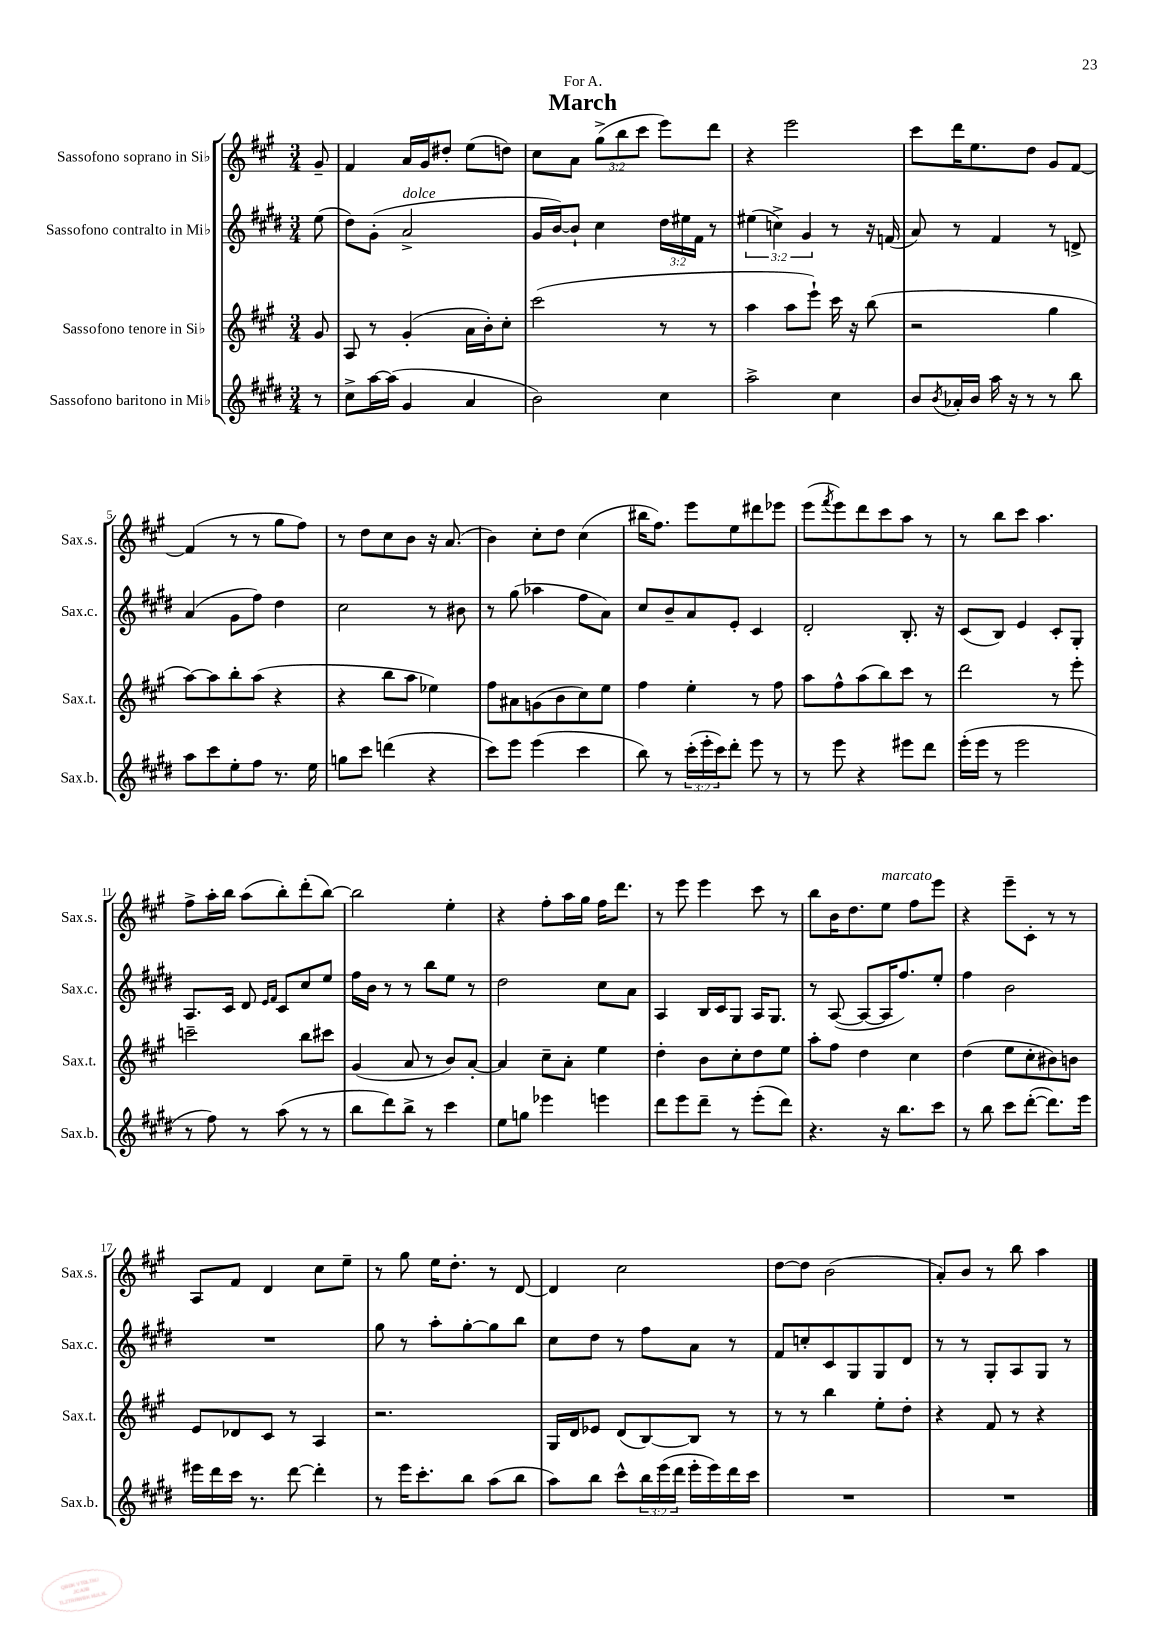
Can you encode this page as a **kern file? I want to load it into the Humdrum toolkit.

**kern	**kern	**kern	**kern
*part4	*part3	*part2	*part1
*staff4	*staff3	*staff2	*staff1
*I"Sassofono baritono in Mi♭	*I"Sassofono tenore in Si♭	*I"Sassofono contralto in Mi♭	*I"Sassofono soprano in Si♭
*I'Sax.b.	*I'Sax.t.	*I'Sax.c.	*I'Sax.s.
*clefG2	*clefG2	*clefG2	*clefG2
*k[f#c#g#d#]	*k[f#c#g#]	*k[f#c#g#d#]	*k[f#c#g#]
*M3/4	*M3/4	*M3/4	*M3/4
=	=	=	=
8r	8g#/	(8ee\	8g#~/
=1	=1	=1	=1
8cc#^\L	8A/	8dd#\L)	4f#/
[16aa\L	8r	(8g#'\J	.
(16aa\JJ]	.	.	.
!	!	!LO:TX:a:i:t=dolce	!
4g#/	(4g#'/	2a^/	16a/LL
.	.	.	16g#/J
.	.	.	8dd#X'/J
4a/	16a\LL	.	(8ee\L
.	16b'\J)	.	.
.	8cc#'\J	.	8ddn\J)
=2	=2	=2	=2
2b\)	(2ccc#\	16g#/LL	8cc#\L
.	.	[16b/J)	.
.	.	8b`/J]	8a\J
.	.	4cc#\	(12gg#^\L
.	.	.	12bb\
.	.	.	12ccc#\J
4cc#\	8r	24dd#\LL	8eee\L)
.	.	24ee#X\	.
.	.	24f#\JJ	.
.	8r	8r	8ddd\J
=3	=3	=3	=3
2aa^\	4aa\	(6ee#X\	4r
.	.	6ccn^\)	.
.	8aa\L	.	2eee\
.	.	6g#/	.
.	8eee`\J)	.	.
4cc#\	16ccc#\	8r	.
.	16r	.	.
.	(8bb\	16r	.
.	.	(16fn/	.
=4	=4	=4	=4
8b/L	2r	8a/)	8ccc#\L
8qb/	.	.	.
16a-X'/L	.	8r	16ddd\K
16b/JJ	.	.	8.ee\
16aa\	.	4f#/	.
16r	.	.	.
8r	.	.	8dd\J
8r	4gg#\	8r	8g#/L
8bb\	.	8dn^/	[8f#/J
!!LO:LB:g=z
=5	=5	=5	=5
8aa\L	[8aa\L)	(4a/	(4f#/]
8ccc#\	8aa\]	.	.
8ee'\	8bb'\	8g#\L	8r
8ff#\J	(8aa\J	8ff#\J)	8r
8.r	4r	4dd#\	8gg#\L
.	.	.	8ff#\J)
16ee\	.	.	.
=6	=6	=6	=6
8ggn\L	4r	2cc#\	8r
8ccc#\J	.	.	8dd\L
(4dddn\	8bb\L	.	8cc#\
.	8aa\J	.	8b\J
4r	4ee-X\)	8r	16r
.	.	.	(8.a/
.	.	8b#X\	.
=7	=7	=7	=7
8ccc#\L)	8ff#\L	8r	4b\)
8eee\J	8a#X\	(8gg#\	.
(4eee\	(8gn\	4aa-X\	8cc#'\L
.	8b\	.	8dd\J
4ccc#\	8cc#\)	8ff#\L	(4cc#\
.	8ee\J	8a\J)	.
=8	=8	=8	=8
8bb\)	4ff#\	8cc#/L	16bb#X\KL
.	.	.	8.ff#\J)
8r	.	8b~/	.
(24ccc#'\LL	4ee'\	8a/	8eee\L
24eee'\	.	.	.
24ccc#\J)	.	.	.
8ddd#'\J	.	8e'/J	8ee\
8eee\	8r	4c#/	8ddd#X\
8r	8ff#\	.	8eee-X\J
=9	=9	=9	=9
8r	8aa\L	2d#'/	(8eee\L
.	.	.	8qfff#/
8eee\	8ff#^^\	.	8eee\)
4r	(8aa\	.	8ddd\
.	8bb\)	.	8ccc#\
8eee#X\L	8ccc#\J	8.B'/	8aa\J
8ddd#\J	8r	.	8r
.	.	16r	.
=10	=10	=10	=10
(16eee'\LL	2ddd\	(8c#/L	8r
16eee\JJ	.	.	.
8r	.	8B/J)	8bb\L
2eee\	.	4e/	8ccc#\J
.	.	.	4.aa\
.	8r	8c#'/L	.
.	8eee'\	8G#'/J	.
!!LO:LB:g=z
=11	=11	=11	=11
8r	2cccn~\	8.A/L	8ff#^\L
8ff#\)	.	.	16aa'\L
.	.	16c#/Jk	16bb\JJ
8r	.	8d#/	(8aa\L
.	.	16qqe/LL	.
.	.	16qqf#/JJ	.
(8aa\	.	8c#/L	8bb'\)
8r	8bb\L	8cc#/	(8ddd'\
8r	8ccc#X\J	8ee/J	[8bb\J)
=12	=12	=12	=12
8bb\L	(4g#/	16ff#\LL	2bb\]
.	.	16b\JJ	.
8ddd#\)	.	8r	.
8bb^\J	8a/	8r	.
8r	8r	8bb\L	.
4ccc#\	8b/L)	8ee\J	4ee'\
.	[8a'/J	8r	.
=13	=13	=13	=13
8ee\L	4a/]	2dd#\	4r
8ggn\J	.	.	.
4eee-X\	8cc#~\L	.	8ff#'\L
.	8a'\J	.	16aa\L
.	.	.	16gg#\JJ
4eeen\	4ee\	8cc#\L	16ff#\KL
.	.	.	8.ddd\J
.	.	8a\J	.
=14	=14	=14	=14
8ddd#\L	4dd'\	4A/	8r
8eee\	.	.	8eee\
8ddd#~\J	8b\L	16B/LL	4eee\
.	.	16c#/J	.
8r	8cc#'\	8G#/J	.
(8eee'\L	8dd\	16A/KL	8ccc#\
.	.	8.G#/J	.
8ddd#\J)	8ee\J	.	8r
=15	=15	=15	=15
4.r	8aa'\L	8r	8bb\L
.	8ff#\J	([8A/	16b\K
.	.	.	8.dd\
.	4dd\	8A/L_	.
!	!	!	!LO:TX:a:i:t=marcato
16r	.	16A/K]	8ee\J
8.bb\L	.	8.ff#/)	.
.	4cc#\	.	8ff#\L
8ccc#\J	.	8ee'/J	8eee\J
=16	=16	=16	=16
8r	(4dd\	4ff#\	4r
8bb\	.	.	.
8ccc#\L	8ee\L	2b\	8eee~\L
([8ddd#'\J	8cc#'\	.	8c#'\J
8.ddd#\L])	8b#X\)	.	8r
.	8bn\J	.	8r
16eee\Jk	.	.	.
!!LO:LB:g=z
=17	=17	=17	=17
16eee#X\LL	8e/L	2.r	8A/L
16ddd#\	.	.	.
16ccc#\JJ	8d-X/	.	8f#/J
8.r	.	.	.
.	8c#/J	.	4d/
[8ddd#\	8r	.	.
4ddd#'\]	4A/	.	8cc#\L
.	.	.	8ee~\J
=18	=18	=18	=18
8r	2.r	8gg#\	8r
16eee\KL	.	8r	8gg#\
8.ccc#'\	.	.	.
.	.	8aa'\L	16ee\KL
.	.	.	8.dd'\J
8bb\J	.	[8gg#'\	.
(8aa\L	.	8gg#\]	8r
8bb\J	.	8bb\J	[8d/
=19	=19	=19	=19
8aa\L)	16G#/LL	8cc#\L	4d/]
.	16d/J	.	.
8bb\J	8e-X/J	8dd#\J	.
8ccc#^^\L	(8d/L	8r	2cc#\
24bb\L	[8B/)	8ff#\L	.
(24eee\	.	.	.
24ddd#\JJ	.	.	.
16eee'\LL	8B/J]	8a\J	.
16eee\)	.	.	.
16ddd#\	8r	8r	.
16ccc#\JJ	.	.	.
=20	=20	=20	=20
2.r	8r	8f#/L	[8dd\L
.	8r	8ccn'/	8dd\J]
.	4bb\	8c#/	(2b\
.	.	8G#/	.
.	8ee'\L	8G#/	.
.	8dd'\J	8d#/J	.
=21	=21	=21	=21
2.r	4r	8r	8a'/L)
.	.	8r	8b/J
.	8f#/	8G#'/L	8r
.	8r	8A/	8bb\
.	4r	8G#/J	4aa\
.	.	8r	.
==	==	==	==
*-	*-	*-	*-
